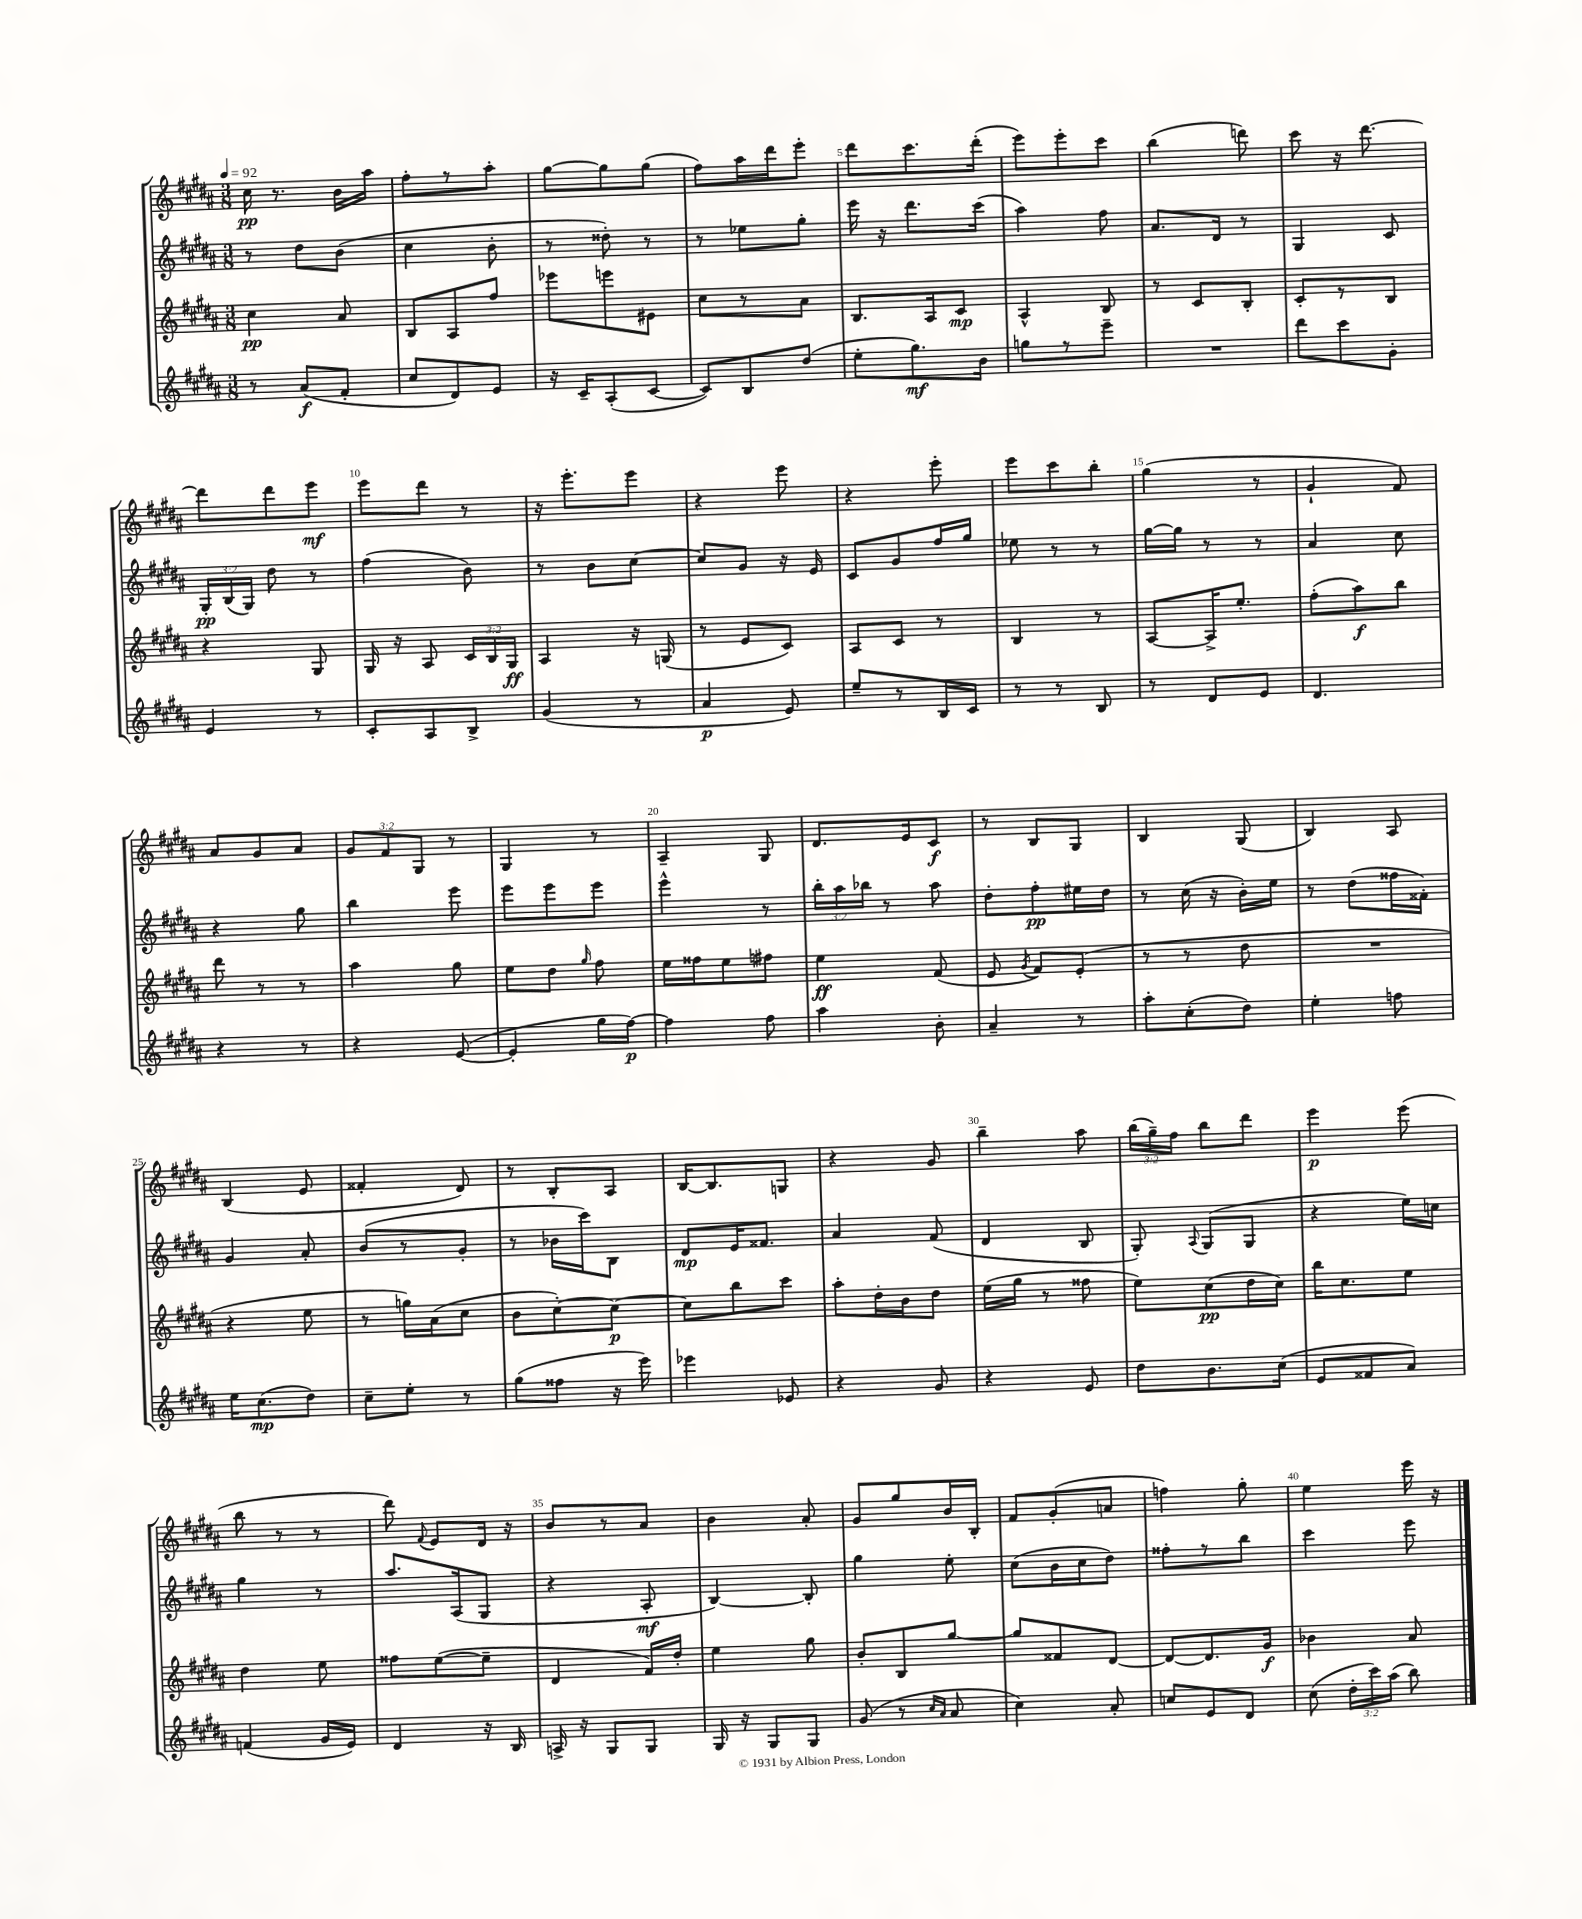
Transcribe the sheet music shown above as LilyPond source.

<<
\new StaffGroup <<
\new Staff = "s0" {
    \clef treble \key b \major \numericTimeSignature \time 3/8 \override Staff.TupletNumber.text = #tuplet-number::calc-fraction-text \tempo 4 = 92
    \autoBeamOff cis''16\pp r8. b'16[ ais''16] |
    fis''8[-. r8 ais''8]-. |
    gis''8[~ gis''8 gis''8]( |
    fis''8[) ais''16 dis'''16 e'''8]-. |
    dis'''8[ cis'''8. dis'''16]-.( |
    e'''8[) e'''8-. cis'''8] |
    b''4( d'''8) |
    cis'''8 r16 dis'''8.~ |
    dis'''8[ dis'''8 e'''8]\mf |
    e'''8[ dis'''8] r8 |
    r16 e'''8.[-. e'''8] |
    r4 e'''8 |
    r4 e'''8-. |
    e'''8[ cis'''8 b''8]-. |
    gis''4( r8 |
    gis'4-! fis'8) |
    ais'8[ gis'8 ais'8] |
    \tuplet 3/2 { gis'8[ fis'8 gis8] } r8 |
    gis4 r8 |
    ais4-- gis8 |
    dis'8.[ e'16 cis'8]\f |
    r8 b8[ gis8] |
    b4 gis8( |
    b4) ais8 |
    b4( e'8 |
    fisis'4-. dis'8) |
    r8 b8[-. ais8] |
    b16[~ b8. g8] |
    r4 gis'8 |
    b''4-- ais''8 |
    \tuplet 3/2 { b''16[( gis''16--) fis''16] } b''8[ dis'''8] |
    e'''4\p e'''8( |
    b''8 r8 r8 |
    dis'''8) \appoggiatura { fis'8 } e'8[ dis'16] r16 |
    b'8[ r8 ais'8] |
    b'4 ais'8-. |
    gis'8[ gis''8 b'16 b16]-. |
    fis'8[ gis'8-.( a'8] |
    f''4) gis''8-. |
    e''4 e'''16 r16 \bar "|." |
}
\new Staff = "s1" {
    \clef treble \key b \major \numericTimeSignature \time 3/8 \override Staff.TupletNumber.text = #tuplet-number::calc-fraction-text
    \autoBeamOff r8 dis''8[ b'8]( |
    cis''4 b'8-. |
    r8 disis''8-.) r8 |
    r8 ees''8[ gis''8]-. |
    e'''16 r16 dis'''8.[ cis'''16]( |
    ais''4) fis''8 |
    ais'8.[ dis'16] r8 |
    gis4 cis'8 |
    \tuplet 3/2 { gis16[-.\pp b16( gis16]) } dis''8 r8 |
    fis''4( b'8) |
    r8 b'8[ cis''8]~ |
    cis''8[ gis'8] r16 e'16 |
    cis'8[ gis'8 fis''16 gis''16] |
    ees''8 r8 r8 |
    gis''16[~ gis''16] r8 r8 |
    ais'4 cis''8 |
    r4 gis''8 |
    b''4 e'''8 |
    e'''8[ e'''8 e'''8] |
    e'''4-^ r8 |
    \tuplet 3/2 { b''16[-. ais''16 bes''16] } r8 ais''8 |
    dis''8[-. fis''8-.\pp eis''16 dis''16] |
    r8 cis''16( r16 b'16[-.) e''16] |
    r8 dis''8[( fisis''16 fisis'16]-.) |
    gis'4 ais'8-. |
    b'8[( r8 gis'8]-. |
    r8 bes'16[ cis'''16) b8] |
    dis'8[\mp e'16 fisis'8.] |
    ais'4 fis'8( |
    dis'4 b8 |
    gis8-.) \appoggiatura { ais8 } gis8[( gis8] |
    r4 e''16[) c''16] |
    gis''4 r8 |
    ais''8.[ ais16( gis8] |
    r4 ais8-.\mf |
    b4~) b8-. |
    gis''4 e''8-. |
    cis''8[( b'16 cis''16 dis''8]) |
    fisis''8[-. r8 b''8] |
    cis'''4 e'''8 \bar "|." |
}
\new Staff = "s2" {
    \clef treble \key b \major \numericTimeSignature \time 3/8 \override Staff.TupletNumber.text = #tuplet-number::calc-fraction-text
    \autoBeamOff cis''4\pp ais'8 |
    b8[ ais8 fis''8] |
    ees'''8[ e'''8 eis'8] |
    cis''8[ r8 ais'8] |
    b8.[ ais16 cis'8]\mp |
    ais4-^ b8 |
    r8 cis'8[ b8]-. |
    cis'8[-. r8 b8] |
    r4 gis8 |
    gis16 r16 ais8 \tuplet 3/2 { cis'16[ b16 gis16]\ff } |
    ais4 r16 g16( |
    r8 e'8[ cis'8]) |
    ais8[ cis'8] r8 |
    b4 r8 |
    ais8[~ ais16-> e''8.]-. |
    fis''8[-.( ais''8\f) b''8] |
    dis'''8 r8 r8 |
    ais''4 gis''8 |
    e''8[ dis''8] \grace { gis''16 } fis''8 |
    e''16[ fisis''16 e''8 fis''8] |
    e''4\ff fis'8( |
    e'8 \acciaccatura { gis'8 } fis'8[) e'8]-.( |
    r8 r8 dis''8 |
    R4. |
    r4 e''8 |
    r8 g''16[) ais'16( cis''8] |
    b'8[ cis''8~-.) cis''8]~\p |
    cis''8[ b''8 cis'''8] |
    ais''8[-. dis''16-. b'16 dis''8] |
    e''16[( gis''16] r8 fisis''8 |
    e''8[) cis''8\pp( dis''16 cis''16]) |
    b''16[ cis''8. e''8] |
    dis''4 e''8 |
    fisis''8[ e''8~( e''8]-- |
    dis'4 fis'16[) dis''16]-. |
    e''4 gis''8 |
    b'8[-. b8 gis''8]~ |
    gis''8[ fisis'8 dis'8]~ |
    dis'8[~ dis'8. gis'16]\f |
    bes'4 ais'8 \bar "|." |
}
\new Staff = "s3" {
    \clef treble \key b \major \numericTimeSignature \time 3/8 \override Staff.TupletNumber.text = #tuplet-number::calc-fraction-text
    \autoBeamOff r8 ais'8[\f( fis'8]-. |
    cis''8[ dis'8) e'8] |
    r16 cis'16[-- ais8-.( cis'8]~ |
    cis'8[) b8 dis''8]( |
    e''8[-. gis''8.\mf) b'16] |
    g''8[ r8 e'''8]-- |
    R4. |
    dis'''8[ cis'''8 gis'8]-. |
    e'4 r8 |
    cis'8[-. ais8 b8]-> |
    gis'4( r8 |
    ais'4\p e'8) |
    e''8[-- r8 b16 cis'16] |
    r8 r8 b8 |
    r8 dis'8[ e'8] |
    dis'4. |
    r4 r8 |
    r4 e'8~( |
    e'4-. gis''16[ fis''16]~\p) |
    fis''4 fis''8 |
    ais''4 b'8-. |
    ais'4-- r8 |
    ais''8[-. cis''8-.( dis''8]) |
    e''4-. f''8 |
    e''16[ cis''8.\mp( dis''8]) |
    cis''8[-- e''8]-. r8 |
    gis''8[( fisis''8] r16 e'''16) |
    ees'''4 ees'8 |
    r4 gis'8 |
    r4 e'8 |
    dis''8[ b'8. cis''16]( |
    e'8[ fisis'8 ais'8]) |
    f'4( gis'16[ e'16]) |
    dis'4 r16 b16 |
    a16-> r16 gis8[ gis8] |
    gis16 r16 gis8[ gis8] |
    gis'8( r8 \grace { cis''16[ ais'16] } ais'8 |
    cis''4) ais'8-. |
    c''8[ e'8 dis'8] |
    cis''8( \tuplet 3/2 { dis''16[-. cis'''16) ais''16]( } b''8) \bar "|." |
}
>>
>>
\layout { \context { \Score \override BarNumber.break-visibility = ##(#f #t #t) barNumberVisibility = #(every-nth-bar-number-visible 5) } }
